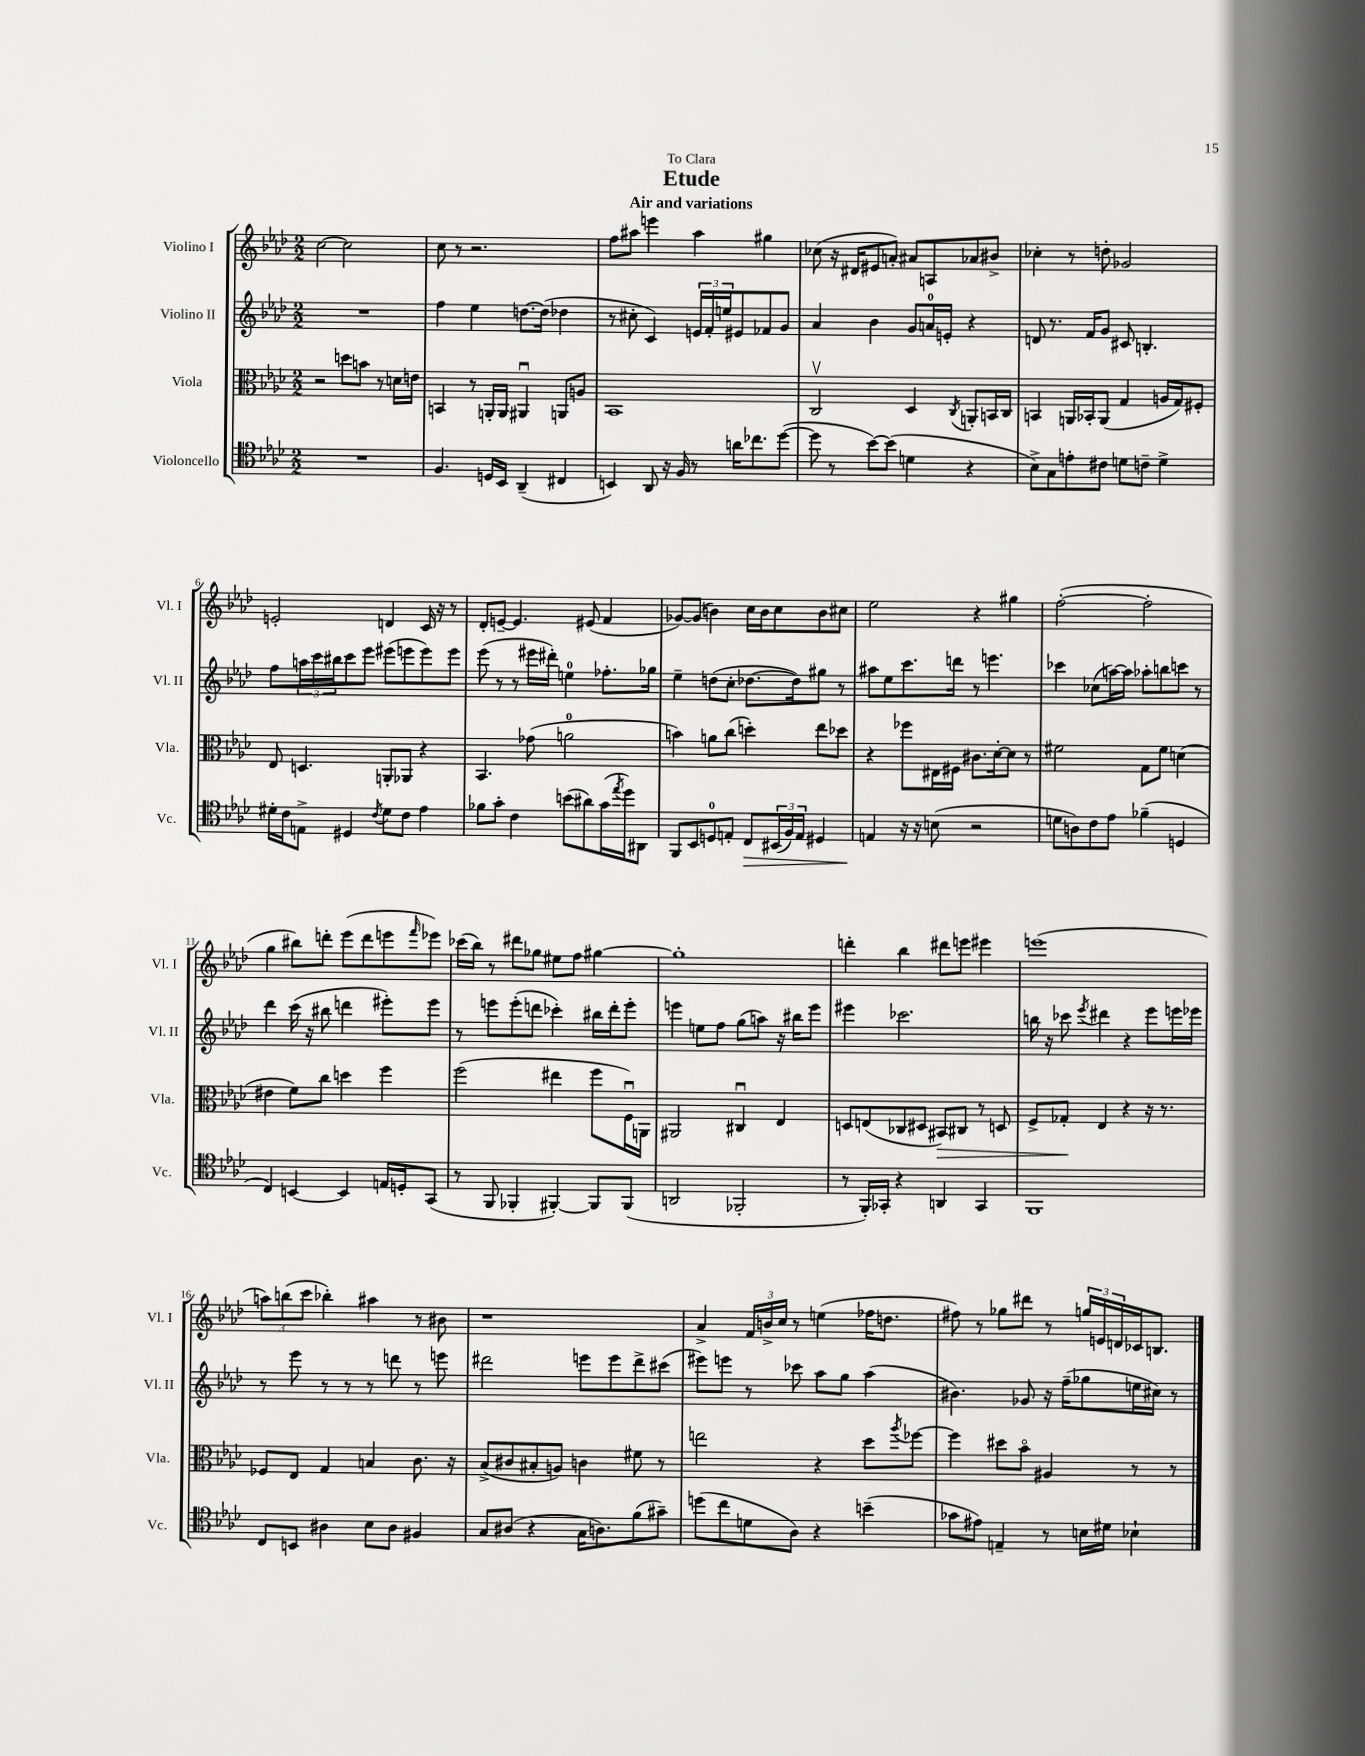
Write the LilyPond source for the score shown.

\header { title = "Etude" subtitle = "Air and variations" dedication = "To Clara" }
<<
\new StaffGroup <<
\new Staff = "s0" \with { instrumentName = "Violino I" shortInstrumentName = "Vl. I" } {
    \clef treble \key aes \major \numericTimeSignature \time 2/2
    c''2~ c''2 |
    c''8 r8 r2. |
    f''8 ais''8 e'''4 ais''4 gis''4 |
    ces''8( r16 dis'16 eis'8 a'8-.) ais'8 a8 aes'8 bis'8-> |
    ces''4-. r8 d''8-. ges'2 |
    e'2-. d'4 c'16 r16 r8 |
    des'8-. e'8~-- e'4. eis'8( f'4 |
    ges'8~) ges'8( b'4) c''16 b'16 c''8 b'8 cis''8 |
    ees''2 r4 gis''4 |
    f''2~-.( f''2-. |
    g''4 bis''8) d'''8-. ees'''8( d'''8 e'''8 \grace { f'''16 } ees'''8) |
    ces'''16( bes''16) r8 dis'''8 ges''8 eis''8 f''8 gis''4~ |
    gis''1-. |
    d'''4-. bes''4 dis'''8 e'''8 eis'''4 |
    e'''1( |
    \tuplet 3/2 { a''8) b''8( c'''8 } bes''4-.) ais''4 r8 bis'8 |
    r1 |
    aes'4-> \tuplet 3/2 { f'16 b'16-> c''16 } r8 e''4( fes''16 d''8. |
    fis''8) r8 ges''8 dis'''8 r8 \tuplet 3/2 { g''16 e'16 d'16 } ces'16 b8. \bar "|." |
}
\new Staff = "s1" \with { instrumentName = "Violino II" shortInstrumentName = "Vl. II" } {
    \clef treble \key aes \major \numericTimeSignature \time 2/2
    R1 |
    f''4 ees''4 d''8.~ d''16( des''4 |
    r8 cis''8-. c'4) \tuplet 3/2 { e'16 f'16-. e''16 } eis'8 fes'8 g'8 |
    aes'4 bes'4 g'8 a'16-0 e'16-. r4 |
    d'8 r8. f'16 g'8 cis'8 b4.-. |
    f''8 \tuplet 3/2 { a''16 c'''16 bis''16 } c'''8 ees'''8 eis'''8( e'''8 e'''8) e'''8 |
    ees'''8( r8 r8 eis'''16 dis'''16-.) e''4-0 fes''8.-. ges''16 |
    ees''4-- d''8( c''8-. des''8.~ des''16) gis''8 r8 |
    ais''8 ees''8 c'''8. d'''16 r8 e'''4. |
    ces'''4 ces''8( a''16~) a''16 aes''8-. b''8 c'''8 r8 |
    des'''4 c'''16( r16 bis''8 d'''4 eis'''8-.) eis'''8 |
    r8 e'''8 e'''8-.( d'''8 ces'''4-.) bis''16 d'''16-. e'''8-. |
    e'''4 e''8 f''8 g''8( a''8) r16 bis''16 e'''8 |
    eis'''4 ces'''2. |
    b''16 r16 ces'''8 \acciaccatura { ees'''8 } dis'''4 r4 ees'''8 e'''16 ees'''16 |
    r8 ees'''8 r8 r8 r8 d'''8 r8 e'''8 |
    dis'''2 e'''8 e'''8 dis'''8-> cis'''8( |
    eis'''8) e'''8 r8 ces'''8 aes''8 g''8 aes''4( |
    bis'4.) ges'8 r16 f''16--( ges''8 e''16 cis''16) r8 \bar "|." |
}
\new Staff = "s2" \with { instrumentName = "Viola" shortInstrumentName = "Vla." } {
    \clef alto \key aes \major \numericTimeSignature \time 2/2
    r2 d''8 b'8 r8 d'16 e'16 |
    b,4 r8 a,16-. a,16 ais,4\downbow a,8 a8 |
    bes,1 |
    c2\upbow des4 \acciaccatura { c8 } a,8-. b,16 c16 |
    b,4 a,16 bes,16-. a,8( g4 a16 g16) fis8-. |
    ees8 d4. a,8-. aes,8 r4 |
    bes,4. ges'8( a'2-0 |
    b'4) a'8 c''8( d''4-.) ees''8 des''8 |
    r4 fes''8 eis16 fis16 cis'8. des'16~-. des'8 r8 |
    fis'2 g8 fis'8 d'4( |
    eis'4 f'8) c''8 d''4 f''4 |
    f''2( eis''4 f''8 f16\downbow) a,16 |
    ais,2 cis4\downbow ees4 |
    d8 e8( ces8 dis8 bis,8\>) cis8 r8 d8 |
    f8-> ges8-.\! ees4 r4 r16 r8. |
    fes8 ees8 g4 b4 c'8. r16 |
    bes8->( cis'8 bis8-. a8) c'4 fis'8 r8 |
    e''2 r4 des''8 \acciaccatura { aes''8 } fes''8~ |
    fes''4 dis''8 bes'8\flageolet ais4 r8 r8 \bar "|." |
}
\new Staff = "s3" \with { instrumentName = "Violoncello" shortInstrumentName = "Vc." } {
    \clef tenor \key aes \major \numericTimeSignature \time 2/2
    R1 |
    f4. d16 bes,16 aes,4--( cis4 |
    b,4) aes,8 r16 f16 r8 a'16 ces''8. des''8~( |
    des''8 r8 bes'8~) bes'8( d'4 r4 |
    bes8->) g8 e'8-. cis'8 d'8 c'8-- d'4-> |
    dis'16-. c'16 e8-> dis4 \acciaccatura { c'8 } dis'8 c'8 ees'4 |
    fes'8 g'8-. c'4 b'8( ais'8) g'16( \acciaccatura { ees''8 } des''16) ais,8 |
    f,8 bes,8 d8-0 e8-. c8\> \tuplet 3/2 { bis,16( f16) e16 } dis4 |
    e4\! r16 r16 b8( r2 |
    d'8 a8) c'8 ees'8 fes'4--( d4 |
    c4) b,4~ b,4 e16 d16-. g,8( |
    r8 f,8 fes,4-. fis,4~-.) fis,8 fis,8( |
    a,2 fes,2-. |
    r8 f,16-.) ges,16-. r4 a,4 ges,4 |
    f,1 |
    c8 b,8 ais4 bes8 ais8 fis4 |
    g8 ais8( r4 g16 a8.) f'8( gis'8--) |
    d''8( c''8 d'8 aes8) r4 b'4--( |
    ges'8 eis'8) e4-- r8 b16 dis'16 bes4-! \bar "|." |
}
>>
>>
